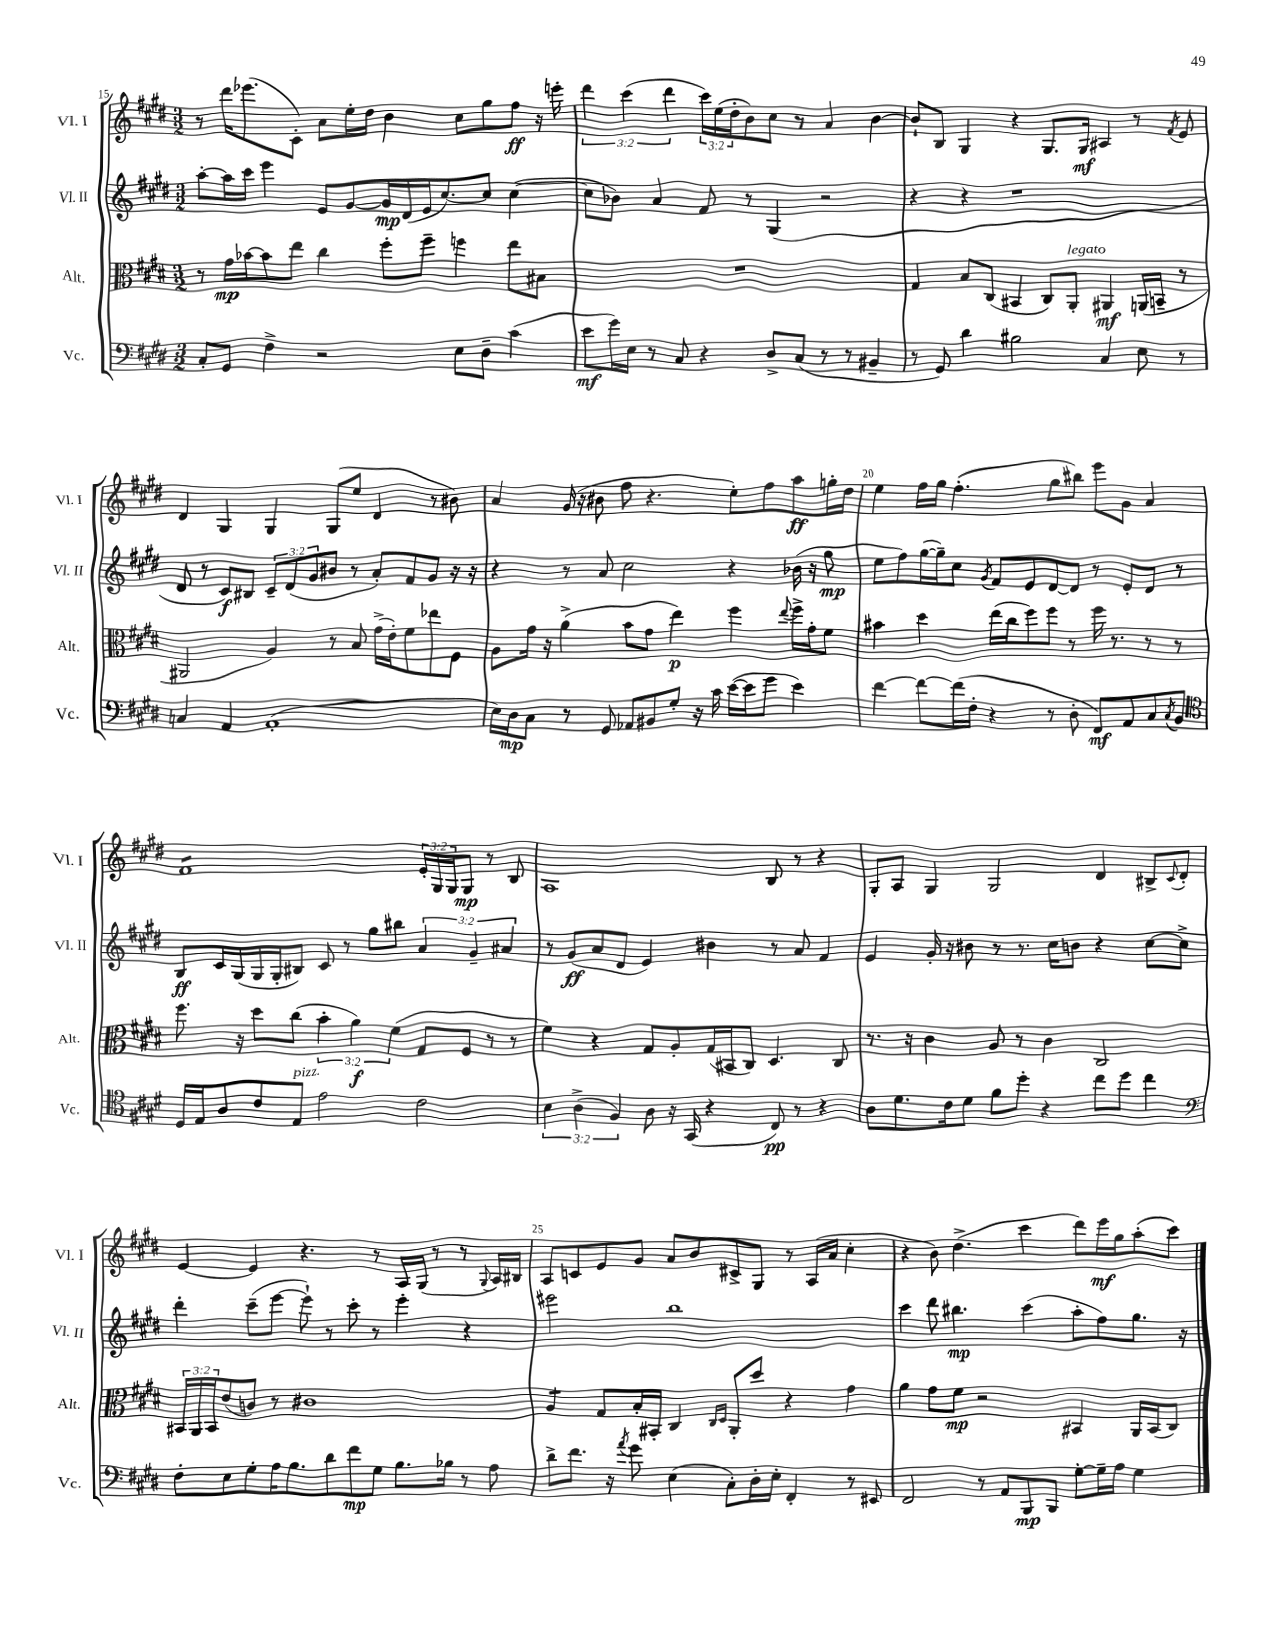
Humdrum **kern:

**kern	**kern	**kern	**kern
*staff4	*staff3	*staff2	*staff1
*clefF4	*clefC3	*clefG2	*clefG2
*k[f#c#g#d#]	*k[f#c#g#d#]	*k[f#c#g#d#]	*k[f#c#g#d#]
*M3/2	*M3/2	*M3/2	*M3/2
8C#'/L	8r	[8aa'\L	8r
8GG#/J	16g#\LL	16aa\]L	16ddd#\LK
.	[16b-\J	16ccc#\JJ	(8.eee-\
4F#^\	8b-\]	4eee\	.
.	8ee\J	.	8c#'\J)
2r	4cc#\	8e/L	8a\L
.	.	[8g#/	16ee'\L
.	.	.	16dd#\JJ
.	8ff#'\L	16g#/]L	4b\
.	.	(16d#/	.
.	8ff#~\J	16e/J	.
.	.	[8.cc#/)	.
8E\L	4ff\	.	8cc#\L
8D#~\J	.	8cc#/]J	8gg#\
(4c#\	8ee\L	([4cc#\	8ff#\J
.	8B#\J	.	16r
.	.	.	16eee'\
=	=	=	=
8e\L	1.r	8cc#\]L	6ddd#\
16g#\L)	.	8b-\J)	.
.	.	.	(6ccc#\
16E\JJ	.	.	.
8r	.	4a/	.
.	.	.	6ddd#\
8C#/	.	.	.
4r	.	8f#/	24ccc#\LL)
.	.	.	(24ee\
.	.	.	24dd#'\J
.	.	8r	8b\)
8D#^/L	.	(4G#/	8cc#\J
(8C#/J	.	.	8r
8r	.	2r	4a/
8r	.	.	.
4BB#~/	.	.	[4b\
=	=	=	=
8r	4G#/	4r	8b`/]L
8GG#/)	.	.	8B/J
4d#\	8B/L	4r	4G#/
.	(8C#/J	.	.
2B#\	4BB#/	1r	4r
.	8C#/L)	.	8.G#/L
.	8AA'/J	.	.
.	.	.	16G#/Jk
4C#/	4AA#/	.	4A#/
8E\	(16AA/LL	.	8r
.	16BB~/JJ	.	.
.	.	.	8qf#/
8r	8r	.	8e/
=	=	=	=
4C/	2AA#/	8d#/	4d#/
.	.	8r	.
4AA/	.	8c#/L)	4G#/
.	.	8B#/J	.
(1AA'	4A/)	12c#~/L	4G#/
.	.	(12d#/	.
.	.	12g#/	.
.	8r	8b#/J	(8G#/L
.	8B/	8r	8ee/J
.	(16g#^\LL	8a'/L)	4d#/
.	16e'\J)	.	.
.	8f#\	8f#/	.
.	8ee-\	8g#/J	8r
.	8F#\J	16r	8b#\)
.	.	16r	.
=	=	=	=
16E\LL)	8A\L	4r	4a/
16D#\J	.	.	.
8C#\J	16g#\Jk	.	.
.	16r	.	.
8r	(4a^\	8r	(16g#/
.	.	.	16r
8GG#/	.	8a/	8b#\
8AA-/L	8b\L	2cc#\	8ff#\
8BB#/	8g#\J	.	4.r
8G#'/J	4ee\)	.	.
16r	.	.	.
16c#\	.	.	.
([16e\LL	4ff#\	4r	8ee'\L)
16e\]J	.	.	.
8g#\J	.	.	8ff#\
.	8qqee/	.	.
4e\)	16ff#^\LL	(16b-\	8aa\
.	16g#'\J	16r	.
.	8f#\J	8gg#\	16gg'\L
.	.	.	16dd#\JJ
=	=	=	=
[4f#\	4b#\	8ee\L	4ee\
.	.	8ff#\)	.
8f#\_L	4dd#\	([16gg#\L	16ff#\LL
.	.	16gg#~\]J)	16gg#\JJ
(16f#\]L	.	8cc#\J	(4.ff#'\
16F#'\JJ	.	.	.
.	.	8qg#/	.
4r	(16ee\LL	8f#/L	.
.	16cc#\J	.	.
.	8ff#\)	8e/	.
8r	8ff#\J	[8d#/	8gg#\L
8D#'\	8r	8d#/]J	8bb#\J)
8FF#/L)	16ff#\	8r	8eee\L
.	8.r	.	.
8AA/	.	8e'/L	8g#\J
8C#/	8r	8d#/J	4a/
8qC#/	.	.	.
8BB/J	8r	8r	.
=	=	=	=
*clefC4	*	*	*
16D#/LL	8.ff#\	8B/L	1f#
16E/J	.	.	.
8A/	.	16c#/L	.
.	16r	(16G#/	.
8c#/	8dd#\L	16G#/	.
.	.	16G#'/J	.
8E/J	(8cc#\J	8B#/J)	.
2e\	6b'\	8c#/	.
.	.	8r	.
.	6a\)	.	.
.	.	8gg#\L	.
.	(6f#\	.	.
.	.	8bb#\J	.
2c#\	8G#/L	6a/	24e'/LL
.	.	.	24G#/
.	.	.	24G#/J
.	8F#/J	.	8G#/J
.	.	6g#~/	.
.	8r	.	8r
.	.	6a#/	.
.	8r	.	8B/
=	=	=	=
6B\	4f#\)	8r	1A
.	.	(8g#/L	.
(6A^\	.	.	.
.	4r	8a/	.
6F#/)	.	.	.
.	.	8d#/J	.
8A\	8G#/L	4e/)	.
16r	8A'/	.	.
(16GG#/	.	.	.
4r	(16G#/L	4b#\	.
.	16BB#/J	.	.
.	8C#/J)	.	.
8C#/)	4.D#/	8r	8B/
8r	.	8a/	8r
4r	.	4f#/	4r
.	8C#/	.	.
=	=	=	=
8A\L	8.r	4e/	8G#'/L
8.d#\	.	.	8A/J
.	16r	.	.
.	4c#\	16g#'/	4G#/
16c#\k	.	16r	.
8d#\J	.	8b#\	.
8f#\L	8A/	8r	2G#/
8dd#'\J	8r	8.r	.
4r	4c#\	.	.
.	.	16cc#\LK	.
.	.	8b\J	.
8cc#\L	2C#/	4r	4d#/
8dd#\J	.	.	.
4cc#\	.	[8cc#\L	8B#^/L
.	.	.	8qqc#/
.	.	8cc#^\]J	8d#'/J
=	=	=	=
*clefF4	*	*	*
8F#'\L	24BB#/LL	4ddd#'\	[4e/
.	24AA/	.	.
.	24BB#/J	.	.
8E\	(8e/	.	.
8G#'\	8c/J)	(8ccc#~\L	4e/]
16A\K	8r	[8eee\J	.
8.B\	.	.	.
.	1c#	8eee`\])	4.r
8d#\	.	8r	.
8f#\	.	8ccc#'\	.
8G#\J	.	8r	8r
8.B\L	.	4eee'\	16A/LL
.	.	.	(16G#/JJ
.	.	.	8r
16B-\Jk	.	.	.
8r	.	4r	8r
.	.	.	8qqG#/
8A\	.	.	16A/LL)
.	.	.	16B#/JJ
=	=	=	=
8d#^\L	4A/	2eee#\	8A/L
8.f#\J	.	.	8c/
.	8G#/L	.	8e/
16r	.	.	.
8qa/	.	.	.
8g#\	16B'/L	.	8g#/J
.	16BB#'/JJ	.	.
(4E\	4C#/	1bb	8a/L
.	.	.	8b/
.	16qqC#/LL	.	.
.	16qqD#/JJ	.	.
8C#'\L)	8AA'/L	.	8c#^/
16D#'\L	8dd#/J	.	8G#/J
16E'\JJ	.	.	.
4FF#'/	4r	.	8r
.	.	.	(16A/LL
.	.	.	16a/JJ
8r	4g#\	.	4cc#'\
8EE#/	.	.	.
=	=	=	=
2FF#/	4a\	4ccc#\	4r
.	8g#\L	8ddd#\	8b\)
.	8f#\J	4.bb#\	(4.dd#^\
8r	2r	.	.
8AA/L	.	.	.
8BBB/	.	(4ccc#\	4ccc#\
8BBB/J	.	.	.
[8G#'\L	4BB#/	8aa'\L	8ddd#\L)
16G#~\]L	.	8ff#\)	16eee\L
16A\JJ	.	.	16gg#\J
4G#\	16AA/LL	8.gg#\J	(8aa'\
.	(16BB#/J	.	.
.	8C#/J)	.	8ccc#\J)
.	.	16r	.
==	==	==	==
*-	*-	*-	*-
